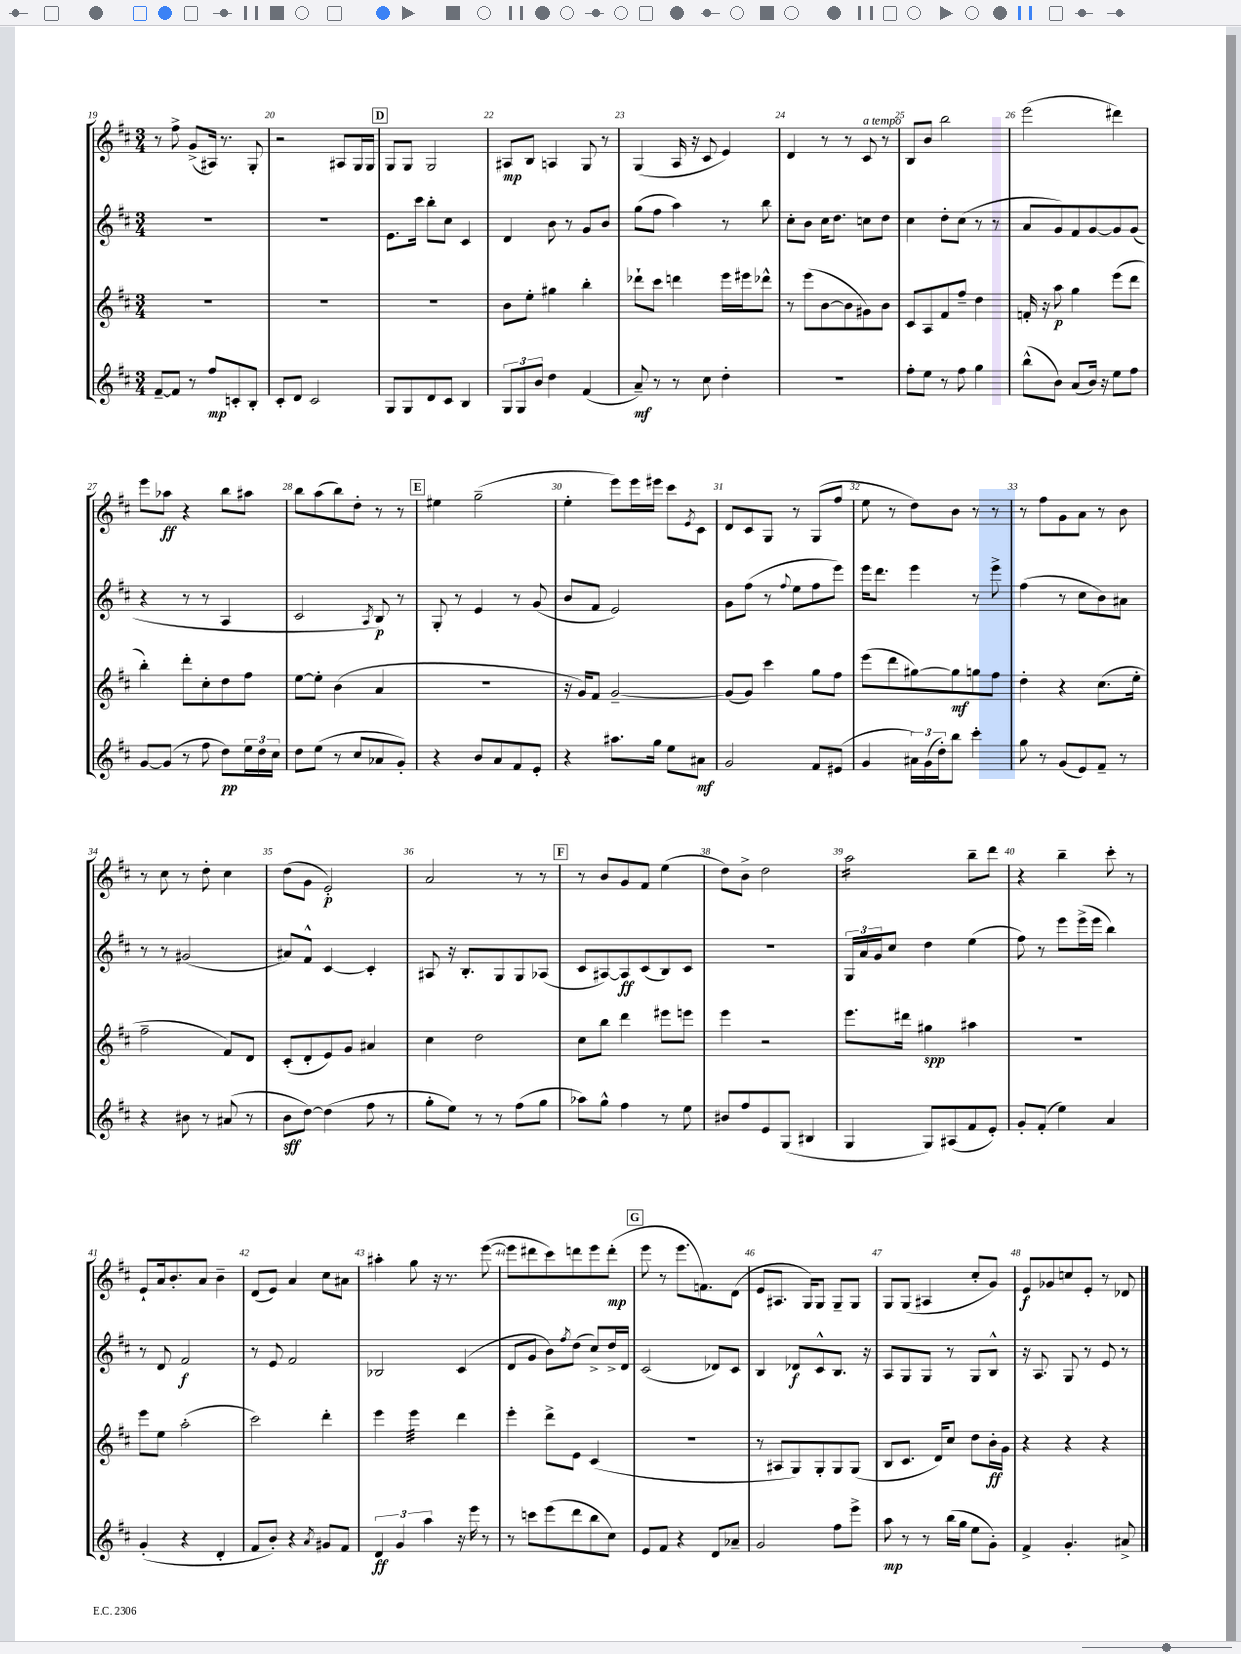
<<
\new StaffGroup <<
\new Staff = "s0" {
    \clef treble \key d \major \numericTimeSignature \time 3/4
    r8 fis''8-> g'8->( ais16) r8. g8-. |
    r2 ais8 g16 g16 |
    \mark \markup { \box "D" } g8 g8 g2 |
    ais8\mp b8 a4 g8 r8 |
    g4( a16 r16 cis'8 e'4) |
    d'4 r8 r8 cis'8^\markup { \italic "a tempo" } r8 |
    b8 b'8 b''2 |
    e'''2( dis'''4) |
    e'''8 aes''8\ff r4 b''8 ais''8 |
    b''8 a''8( b''8) d''8-. r8 r8 |
    \mark \markup { \box "E" } eis''4 g''2--( |
    e''4-. e'''8) e'''16 eis'''16 cis'''8 \acciaccatura { e'8 } cis'8 |
    d'8 cis'8 g8 r8 g8( fis''8 |
    e''8 r8 d''8) b'8 r8 r8 |
    r8 fis''8 g'8 a'8 r8 b'8 |
    r8 cis''8 r8 d''8-. cis''4 |
    d''8( g'8 e'2-.\p) |
    a'2 r8 r8 |
    \mark \markup { \box "F" } r8 b'8 g'8 fis'8 e''4( |
    d''8) b'8-> d''2 |
    a''2:16 b''8-- d'''8 |
    r4 b''4-- cis'''8-. r8 |
    e'8-! a'16 b'8.-. a'8 b'4-- |
    d'8( e'8) a'4 cis''8 ais'8 |
    ais''4-. g''8 r16 r8. e'''8~( |
    e'''8 dis'''8 cis'''8) d'''8 e'''8 d'''8-.\mp( |
    \mark \markup { \box "G" } e'''8 r8 e'''8. f'8.) d'8( |
    e'8 ais8. g16) g8 g8-- g8 |
    g8 g8( ais4 cis''8-. g'8) |
    e'8\f ges'8 c''8 e'8-. r8 des'8 \bar "|." |
}
\new Staff = "s1" {
    \clef treble \key d \major \numericTimeSignature \time 3/4
    R2. |
    R2. |
    \mark \markup { \box "D" } e'8. cis'''16 b''8-. cis''8 cis'4 |
    d'4 b'8 r8 g'8 b'8 |
    g''8( fis''8 a''4) r8 b''8 |
    cis''8-. b'8 cis''16 d''8. c''8 d''8 |
    cis''4 d''8-. cis''8( r8 r8 |
    a'8 g'8) fis'8 g'8~ g'8 g'8( |
    r4 r8 r8 a4 |
    cis'2 \acciaccatura { a8 } b8\p) r8 |
    \mark \markup { \box "E" } g8-. r8 e'4 r8 g'8( |
    b'8 fis'8 e'2) |
    g'8 fis''8( r8 \appoggiatura { fis''8 } e''8 fis''8 e'''8) |
    e'''16 d'''8. e'''4 r8 e'''8-> |
    fis''4( r8 cis''8 b'8) ais'8 |
    r8 r8 gis'2( |
    ais'8) fis'8-^ cis'4~ cis'4-. |
    ais8 r16 b8.-. g8 g8 aes8( |
    \mark \markup { \box "F" } cis'8 ais8~) ais8\ff cis'8( b8) cis'8 |
    R2. |
    \tuplet 3/2 { g16 a'16 g'16 } cis''8 d''4 e''4( |
    fis''8) r8 e'''8 e'''16->( e'''16 b''4) |
    r8 d'8 fis'2\f |
    r8 e'8 fis'2 |
    bes2 cis'4( |
    d'8 g'8 b'8) \acciaccatura { fis''8 } d''8( cis''8->) d''16-> d'16 |
    \mark \markup { \box "G" } cis'2( des'8) cis'8 |
    b4 des'8\f cis'8-^ b8. r16 |
    a8 g8 g8 r8 g8 b8-^ |
    r16 a8. g8 r8 e'8 r8 \bar "|." |
}
\new Staff = "s2" {
    \clef treble \key d \major \numericTimeSignature \time 3/4
    R2. |
    R2. |
    \mark \markup { \box "D" } R2. |
    b'8 e''8-. gis''4 b''4-. |
    des'''8-! cis'''8 d'''4 e'''16 eis'''16 des'''8-^ |
    r8 e'''8( b'8~ b'8 gis'8) b'8 |
    cis'8 a8 fis'8 fis''8-- d''4 |
    f'16-. r16 a''8\p g''4 e'''8( d'''8 |
    b''4-.) d'''8-. cis''8-. d''8 fis''8 |
    e''8~ e''8-. b'4( a'4 |
    \mark \markup { \box "E" } R2. |
    r16 g'16) fis'8 g'2~-- |
    g'8( g'8) cis'''4 g''8 fis''8 |
    e'''8( d'''8 gis''8~) gis''8\mf g''8 fis''8 |
    d''4-. r4 cis''8.( e''16-. |
    fis''2-- fis'8) d'8 |
    cis'8-.( d'8-. e'8) g'8 ais'4 |
    cis''4 d''2 |
    \mark \markup { \box "F" } cis''8 b''8 d'''4 eis'''8 e'''8 |
    e'''4 r2 |
    e'''8. dis'''16 gis''4\spp ais''4 |
    R2. |
    e'''8 e''8 a''2-.( |
    cis'''2) d'''4-. |
    e'''4 e'''4:32 d'''4 |
    e'''4-. d'''8-> e'8 cis'4( |
    \mark \markup { \box "G" } R2. |
    r8 ais8 g8) g8-. g8 g8( |
    b8 cis'8. d'16) cis''8 d''8 b'16-.\ff g'16 |
    r4 r4 r4 \bar "|." |
}
\new Staff = "s3" {
    \clef treble \key d \major \numericTimeSignature \time 3/4
    fis'8~-- fis'8 r8 fis''8\mp c'8-. b8-. |
    cis'8-. d'8 cis'2 |
    \mark \markup { \box "D" } g8 g8 d'8 cis'8 b4 |
    \tuplet 3/2 { g8 g8 b'8 } d''4 fis'4( |
    a'8--\mf) r8 r8 cis''8 d''4-. |
    R2. |
    fis''8-. e''8 r8 fis''8 g''4 |
    b''8-^( b'8) a'8( b'16) r16 e''8 fis''8 |
    g'8~ g'8( r8 fis''8 d''8\pp) \tuplet 3/2 { e''16 d''16 cis''16 } |
    d''8 e''8( r8 cis''8 aes'8 g'8-.) |
    \mark \markup { \box "E" } r4 b'8 a'8 fis'8 e'8-. |
    r4 ais''8. g''16 e''8 ais'8\mf |
    g'2 fis'8 eis'8( |
    g'4 \tuplet 3/2 { ais'16) g'16( d''16-.) } b''8 cis'''4-. |
    g''8 r8 g'8( e'8) fis'8-- r8 |
    r4 bis'8 r8 ais'8( r8 |
    b'8\sff d''8~) d''4( fis''8 r8 |
    g''8-. e''8) r8 r8 fis''8( g''8 |
    \mark \markup { \box "F" } aes''8) g''8-^ fis''4 r8 e''8 |
    bis'8 fis''8 e'8 g8( bis4 |
    g4 g8) ais8( fis'8 e'8-.) |
    g'8-. fis'8-.( e''4) a'4 |
    g'4-.( r4 d'4-. |
    fis'8 b'8-.) r4 \acciaccatura { a'8 } gis'8 fis'8 |
    \tuplet 3/2 { d'4\ff g'4 a''4 } r16 e'''16 r8 |
    r8 c'''8 e'''8( d'''8 b''8 cis''8) |
    \mark \markup { \box "G" } e'8 fis'8 r4 d'8 aes'8-- |
    g'2 fis''8 e'''8-> |
    a''8\mp r8 r8 b''16( g''16 e''8 g'8-.) |
    fis'4-> g'4.-. ais'8-> \bar "|." |
}
>>
>>
\layout { \context { \Score currentBarNumber = #19 \override BarNumber.break-visibility = ##(#f #t #t) barNumberVisibility = #all-bar-numbers-visible } }
